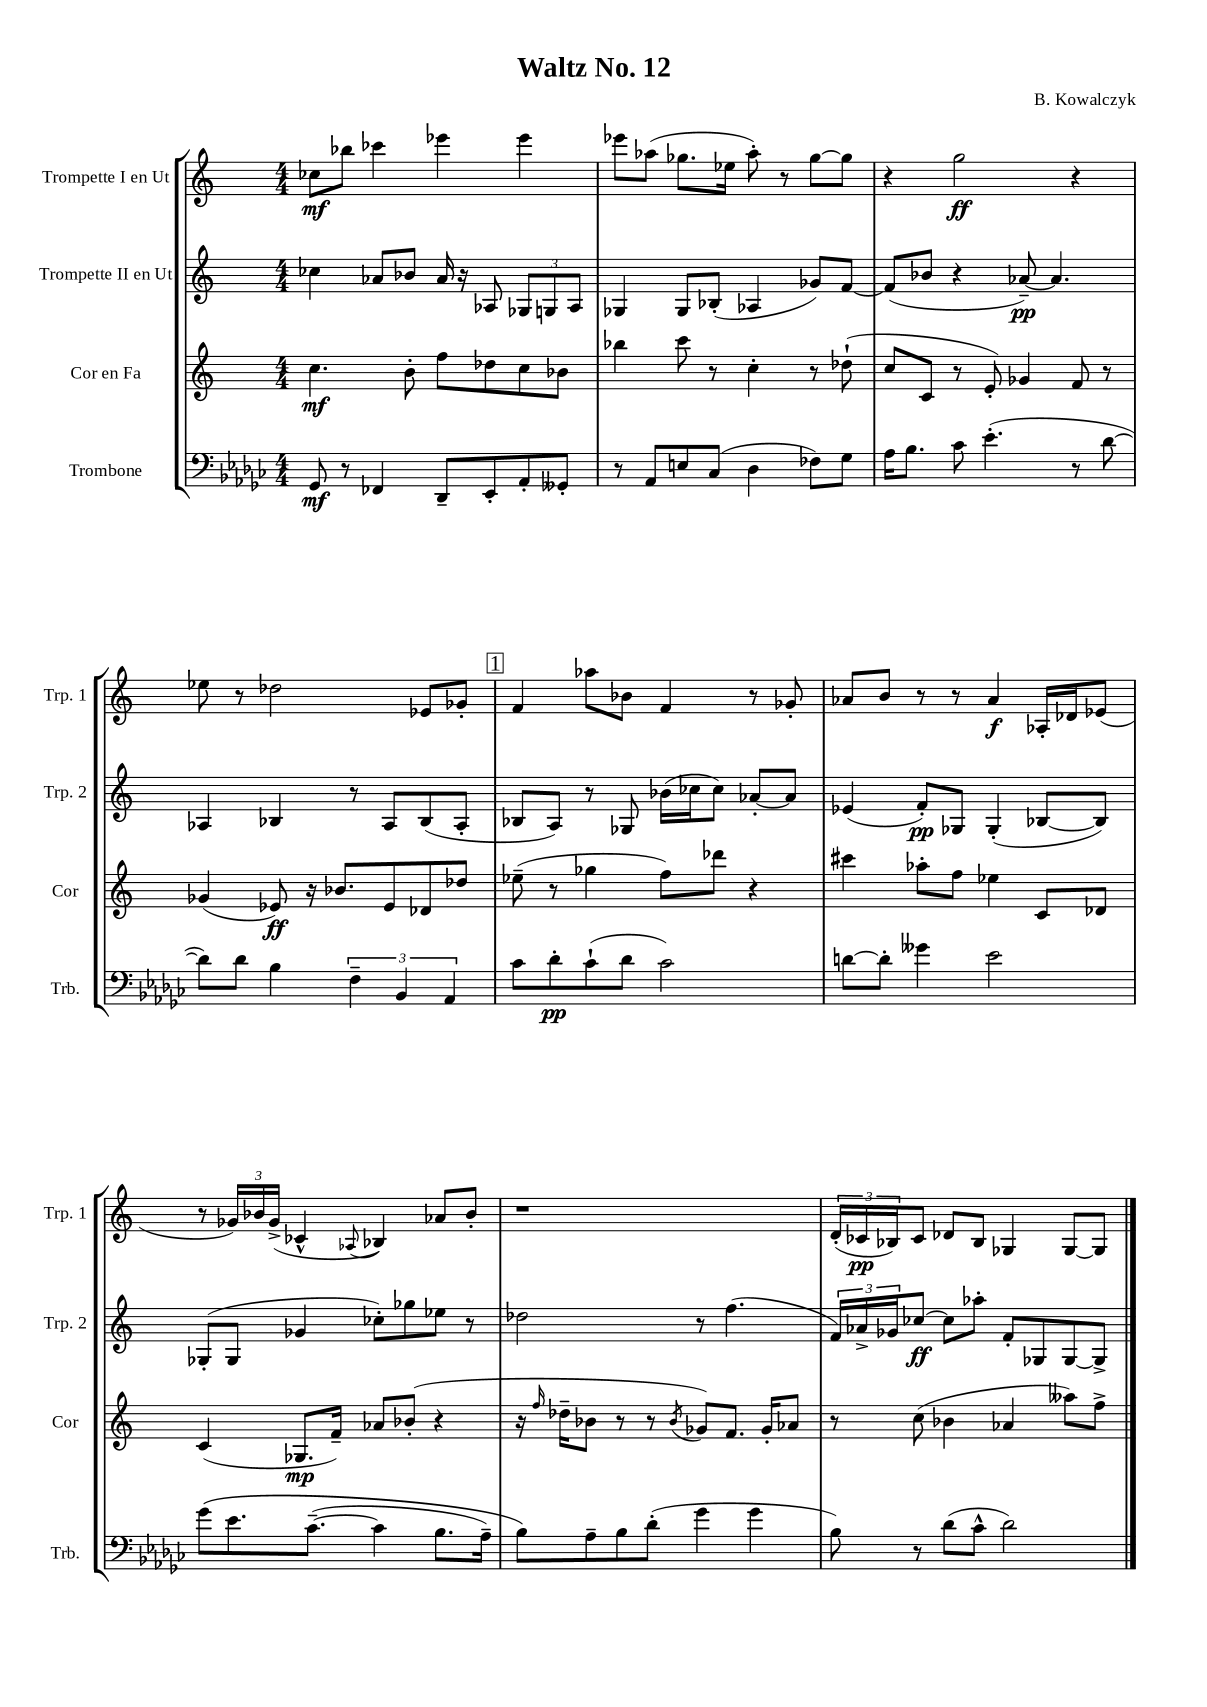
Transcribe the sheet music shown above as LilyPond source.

\header { title = "Waltz No. 12" composer = "B. Kowalczyk" }
<<
\new StaffGroup <<
\new Staff = "s0" \with { instrumentName = "Trompette I en Ut" shortInstrumentName = "Trp. 1" } {
    \clef treble \key c \major \numericTimeSignature \time 4/4
    ces''8\mf bes''8 ces'''4 ees'''4 ees'''4 |
    ees'''8 aes''8( ges''8. ees''16 aes''8-.) r8 ges''8~ ges''8 |
    r4 g''2\ff r4 |
    ees''8 r8 des''2 ees'8 ges'8-. |
    \mark \markup { \box "1" } f'4 aes''8 bes'8 f'4 r8 ges'8-. |
    aes'8 b'8 r8 r8 aes'4\f aes16-. des'16 ees'8( |
    r8 \tuplet 3/2 { ges'16) bes'16 ges'16->( } ces'4-^ \appoggiatura { aes8 } bes4) aes'8 bes'8-. |
    r1 |
    \tuplet 3/2 { d'16-.( ces'16\pp bes16) } ces'8 des'8 bes8 ges4 ges8~ ges8 \bar "|." |
}
\new Staff = "s1" \with { instrumentName = "Trompette II en Ut" shortInstrumentName = "Trp. 2" } {
    \clef treble \key c \major \numericTimeSignature \time 4/4
    ces''4 aes'8 bes'8 aes'16 r16 aes8 \tuplet 3/2 { ges8 g8 aes8 } |
    ges4 ges8 bes8-.( aes4 ges'8) f'8~ |
    f'8( bes'8 r4 aes'8~--\pp) aes'4. |
    aes4 bes4 r8 aes8 bes8( aes8-. |
    \mark \markup { \box "1" } bes8 a8) r8 ges8 bes'16( ces''16 ces''8) aes'8~-. aes'8 |
    ees'4( f'8-.\pp) ges8 ges4-.( bes8~ bes8) |
    ges8-.( ges8 ges'4 ces''8-.) ges''8 ees''8 r8 |
    des''2 r8 f''4.( |
    \tuplet 3/2 { f'16) aes'16-> ges'16 } ces''8~\ff ces''8 aes''8-. f'8-. ges8 ges8~ ges8-> \bar "|." |
}
\new Staff = "s2" \with { instrumentName = "Cor en Fa" shortInstrumentName = "Cor" } {
    \clef treble \key c \major \numericTimeSignature \time 4/4
    c''4.\mf b'8-. f''8 des''8 c''8 bes'8 |
    bes''4 c'''8 r8 c''4-. r8 des''8-!( |
    c''8 c'8 r8 e'8-.) ges'4 f'8 r8 |
    ges'4( ees'8\ff) r16 bes'8. ees'8 des'8 des''8 |
    \mark \markup { \box "1" } ees''8--( r8 ges''4 f''8) des'''8 r4 |
    cis'''4 aes''8-. f''8 ees''4 c'8 des'8 |
    c'4( ges8.\mp f'16--) aes'8 bes'8-.( r4 |
    r16 \grace { f''16 } des''16-- bes'8 r8 r8 \acciaccatura { bes'8 } ges'8) f'8. ges'16-. aes'8 |
    r8 c''8( bes'4 aes'4 aeses''8) f''8-> \bar "|." |
}
\new Staff = "s3" \with { instrumentName = "Trombone" shortInstrumentName = "Trb." } {
    \clef bass \key ges \major \numericTimeSignature \time 4/4
    ges,8\mf r8 fes,4 des,8-- ees,8-. aes,8-. geses,8-. |
    r8 aes,8 e8 ces8( des4 fes8) ges8 |
    aes16 bes8. ces'8 ees'4.-.( r8 des'8~ |
    des'8) des'8 bes4 \tuplet 3/2 { f4-- bes,4 aes,4 } |
    \mark \markup { \box "1" } ces'8 des'8-.\pp ces'8-!( des'8 ces'2) |
    d'8~ d'8-. geses'4 ees'2 |
    ges'8\( ees'8. ces'8.~--( ces'4 bes8. aes16--) |
    bes8\) aes8-- bes8 des'8-.( ges'4 ges'4 |
    bes8) r8 des'8( ces'8-^ des'2) \bar "|." |
}
>>
>>
\layout { \context { \Score \remove "Bar_number_engraver" } }
